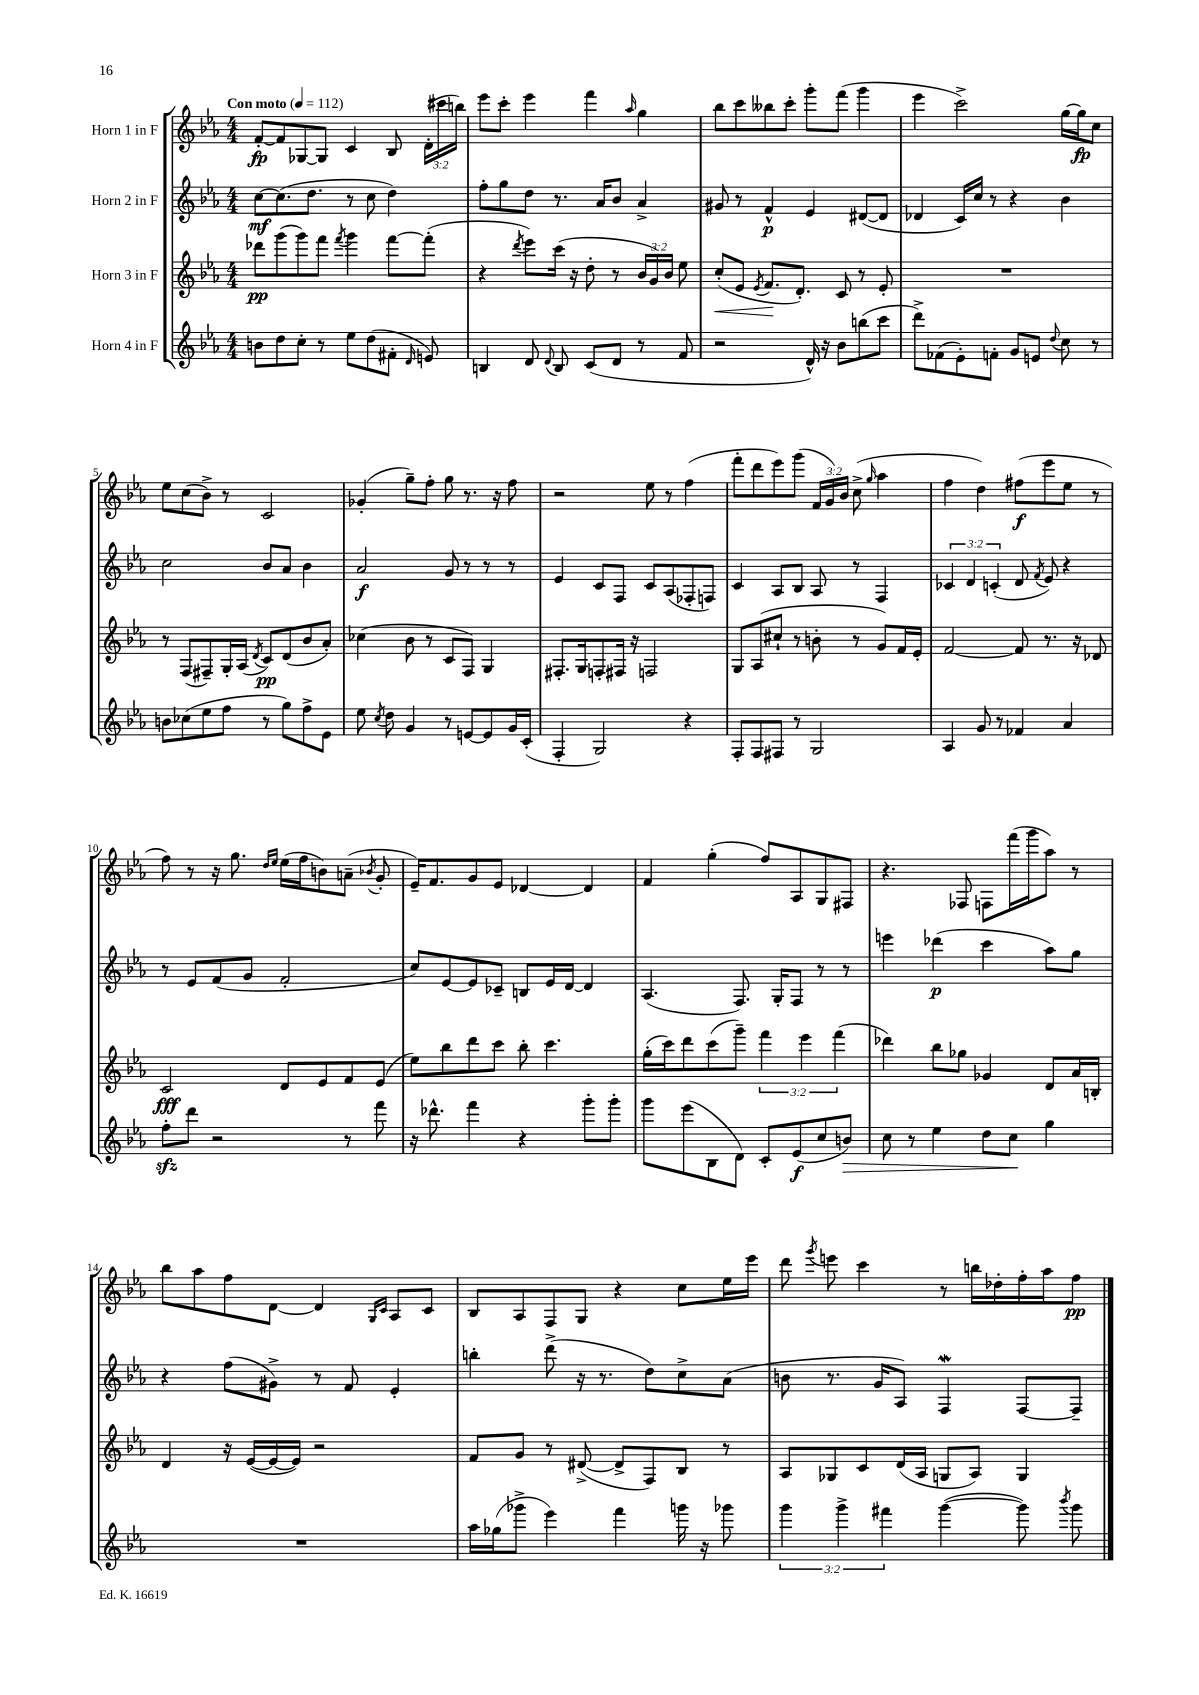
<<
\new StaffGroup <<
\new Staff = "s0" \with { instrumentName = "Horn 1 in F" } {
    \clef treble \key ees \major \numericTimeSignature \time 4/4 \override Staff.TupletNumber.text = #tuplet-number::calc-fraction-text \tempo "Con moto" 4 = 112
    \autoBeamOff f'8[~-.\fp f'8 ges8~ ges8] c'4 bes8 \tuplet 3/2 { d'16[-.( cis'''16 b''16]) } |
    ees'''8[ c'''8]-. ees'''4 f'''4 \grace { aes''16 } g''4 |
    bes''8[ c'''8 beses''8 c'''8]-. g'''8[-. f'''8]( g'''4 |
    ees'''4 c'''2->) g''16[~ g''16\fp c''8] |
    ees''8[ c''8( bes'8]->) r8 c'2 |
    ges'4-.( g''8[--) f''8]-. g''8 r8. r16 f''8 |
    r2 ees''8 r8 f''4( |
    f'''8[-. d'''8 ees'''8) g'''8]( \tuplet 3/2 { f'16[ g'16) bes'16] } c''8->( \grace { g''16 } aes''4 |
    f''4 d''4) fis''8[\f( ees'''8 ees''8] r8 |
    f''8) r8 r16 g''8. \grace { d''16[ ees''16] } ees''16[( f''16 b'8) a'8]--( \acciaccatura { bes'8 } g'8-. |
    ees'16[--) f'8. g'8 ees'8] des'4~ des'4 |
    f'4 g''4-.( f''8[) aes8 g8 fis8] |
    r4. fes8 f8[ f'''16( g'''16 aes''8]) r8 |
    bes''8[ aes''8 f''8 d'8]~ d'4 \grace { g16[ c'16] } aes8[ c'8] |
    bes8[ aes8 f8 g8] r4 c''8[ ees''16 ees'''16] |
    d'''8 \acciaccatura { g'''8 } e'''8 c'''4 r8 b''16[ des''16-. f''16-. aes''16 f''8]\pp \bar "|." |
}
\new Staff = "s1" \with { instrumentName = "Horn 2 in F" } {
    \clef treble \key ees \major \numericTimeSignature \time 4/4 \override Staff.TupletNumber.text = #tuplet-number::calc-fraction-text
    \autoBeamOff c''8[~\mf c''8.( d''8.] r8 c''8 d''4) |
    f''8[-. g''8 d''8] r8. aes'16[ bes'8] aes'4-> |
    gis'8 r8 f'4-^\p ees'4 dis'8[~( dis'8] |
    des'4 c'16[) c''16] r8 r4 bes'4 |
    c''2 bes'8[ aes'8] bes'4 |
    aes'2\f g'8 r8 r8 r8 |
    ees'4 c'8[ f8] c'8[ aes8( fes8-. f8]) |
    c'4 aes8[ bes8] aes8 r8 f4 |
    \tuplet 3/2 { ces'4 d'4 c'4-.( } d'8 \acciaccatura { f'8 } ees'8) r4 |
    r8 ees'8[ f'8( g'8] f'2-. |
    c''8[) ees'8~ ees'8 ces'8]-- b8[ ees'16 d'16]~ d'4 |
    aes4.( f8.) g16[-. f8] r8 r8 |
    e'''4 des'''4\p( c'''4 aes''8[) g''8] |
    r4 f''8[( gis'8]->) r8 f'8 ees'4-. |
    b''4-. d'''8->( r16 r8. d''8[) c''8-> aes'8]( |
    b'8 r8. g'16[ aes8]) f4\mordent f8[~ f8]-- \bar "|." |
}
\new Staff = "s2" \with { instrumentName = "Horn 3 in F" } {
    \clef treble \key ees \major \numericTimeSignature \time 4/4 \override Staff.TupletNumber.text = #tuplet-number::calc-fraction-text
    \autoBeamOff des'''8[\pp g'''8( g'''8) f'''8] \acciaccatura { f'''8 } g'''4 f'''8[~ f'''8]-.( |
    r4 \acciaccatura { d'''8 } ees'''8[) c'''16]( r16 d''8-. r8 \tuplet 3/2 { bes'16[ g'16) bes'16] } ees''8 |
    c''8[-.\<( ees'8] \acciaccatura { ees'8 } f'8.[\! d'8.]-.) c'8 r8 ees'8-. |
    R1 |
    r8 f8[( fis8--) g16-. aes16]( \acciaccatura { d'8 } c'8[\pp) d'8( bes'8 aes'8]-.) |
    ces''4( bes'8 r8 c'8[ f8]) g4 |
    fis8.[-. g16 f8-. fis16] r16 f2 |
    g8[ aes8( cis''8]-! r8 b'8-. r8 g'8[) f'16 ees'16]-. |
    f'2~ f'8 r8. r16 des'8 |
    c'2\fff d'8[ ees'8 f'8 ees'8]( |
    ees''8[) bes''8 d'''8 c'''8] bes''8-. c'''4. |
    g''16[-.( c'''16) d'''8 c'''8( g'''8]--) \tuplet 3/2 { f'''4 ees'''4 f'''4( } |
    des'''4) bes''8[ ges''8] ges'4 d'8[ aes'16 b16]-. |
    d'4 r16 ees'16[~( ees'16~ ees'16]) r2 |
    f'8[ g'8] r8 dis'8~->( dis'8[-> f8) bes8] r8 |
    aes8[ ges8 c'8 d'16( aes16] g8[ aes8]) g4 \bar "|." |
}
\new Staff = "s3" \with { instrumentName = "Horn 4 in F" } {
    \clef treble \key ees \major \numericTimeSignature \time 4/4 \override Staff.TupletNumber.text = #tuplet-number::calc-fraction-text
    \autoBeamOff b'8[ d''8 c''8]-. r8 ees''8[ d''8( fis'8]-. \grace { d'16 } e'8) |
    b4 d'8 \appoggiatura { d'8 } b8 c'8[( d'8] r8 f'8 |
    r2 d'16-^) r16 bes'8[ b''8( c'''8] |
    d'''8[->) fes'8( ees'8-.) f'8]-. g'8[ e'8] \appoggiatura { d''8 } c''8 r8 |
    b'8[ ces''8( ees''8 f''8] r8 g''8[) f''8-> ees'8] |
    ees''8 \acciaccatura { c''8 } d''8 g'4 r8 e'8[~ e'8 g'16 c'16]-.( |
    f4-. g2) r4 |
    f8[-. f8 fis8] r8 g2 |
    aes4 g'8 r8 fes'4 aes'4 |
    f''8[-.\sfz d'''8] r2 r8 f'''8 |
    r16 des'''8.-^ f'''4 r4 g'''8[-. g'''8]-. |
    g'''8[ ees'''8( bes8 d'8]) c'8[-. ees'8\f( c''8 b'8]\>) |
    c''8 r8 ees''4 d''8[ c''8]\! g''4 |
    R1 |
    aes''16[ ges''16( ges'''8]-> ees'''4) f'''4 g'''16 r16 ges'''8 |
    \tuplet 3/2 { g'''4 g'''4-> fis'''4 } g'''4~( g'''8) \acciaccatura { bes'''8 } g'''8 \bar "|." |
}
>>
>>
